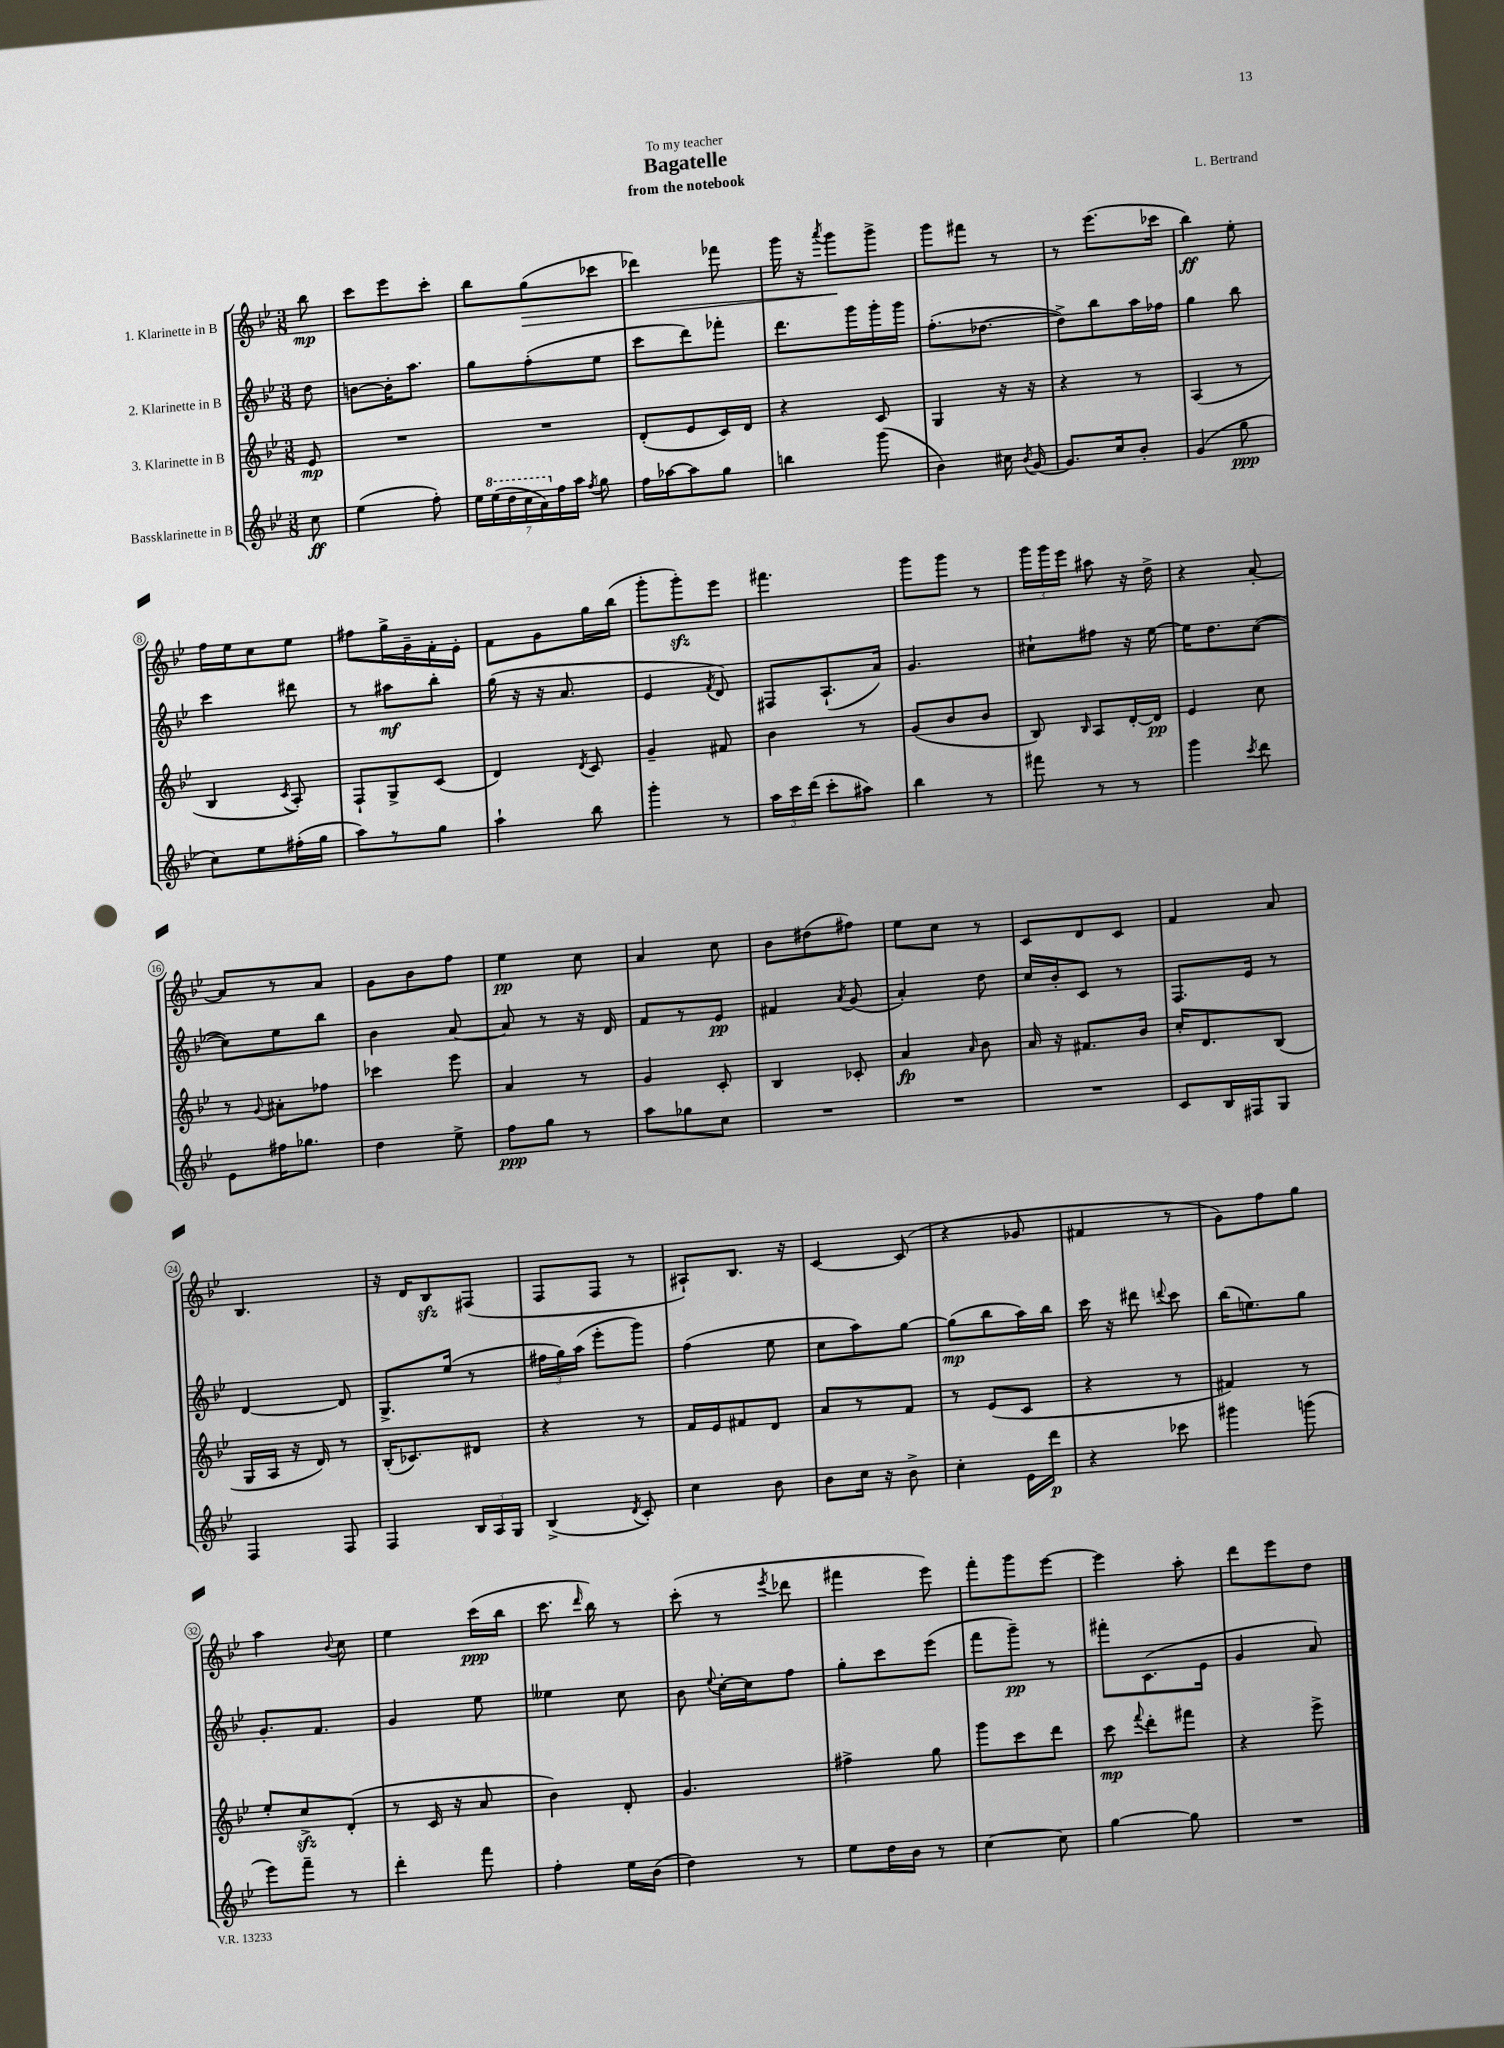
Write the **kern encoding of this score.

**kern	**kern	**kern	**kern
*staff4	*staff3	*staff2	*staff1
*clefG2	*clefG2	*clefG2	*clefG2
*k[b-e-]	*k[b-e-]	*k[b-e-]	*k[b-e-]
*M3/8	*M3/8	*M3/8	*M3/8
8cc	8e-	8dd	8bb-
=	=	=	=
(4ee-	4.r	[8b	8ccc
.	.	16b']	8eee-
.	.	8.aa	.
8ff')	.	.	8ccc'
=	=	=	=
28ee-	4.r	8gg	8bb-
(28eee-	.	.	.
28ddd	.	.	.
28ccc	.	.	.
.	.	(8ff'	(8gg
28aa)	.	.	.
28ff	.	.	.
28aa	.	.	.
8qff	.	.	.
8gg	.	8ee-	8ccc-
=	=	=	=
16ff	(8d'	8ccc	4ddd-)
[16aa-	.	.	.
8aa-]	8e-	8ddd)	.
8gg	16c)	8fff-'	8fff-
.	16d	.	.
=	=	=	=
4bb	4r	8.ddd	16ggg
.	.	.	16r
.	.	.	8qaaa
.	.	.	8ggg
.	.	16ggg	.
(8ggg	8c	16ggg'	8ggg^
.	.	16ggg	.
=	=	=	=
4b-)	4G	(8.ff'	8ggg
.	.	.	8fff#
.	.	[8.dd-	.
16cc#	16r	.	8r
8qb-	.	.	.
[16g	16r	.	.
=	=	=	=
8.g]	4r	8dd-^])	8r
.	.	8bb-	(8.eee-
16cc	.	.	.
8b-'	8r	16aa	.
.	.	16ff-	16ccc-
=	=	=	=
(4g	(4A	4gg	4bb-)
8gg	8r	8bb-	8ee-'
=	=	=	=
8cc)	4B-	4ccc	16ff
.	.	.	16ee-
8ee-	.	.	8cc
.	8qc	.	.
(16ff#'	8A')	8ddd#	8ee-
16gg	.	.	.
=	=	=	=
8aa)	8F`	8r	8ff#
8r	8G^	8aa#	16gg^
.	.	.	16g~
8gg	(8c	8bb-'	16f'
.	.	.	16e-'
=	=	=	=
4aa`	4d)	(16gg	8f
.	.	16r	.
.	.	16r	8g
.	.	8.a	.
.	8qd	.	.
8bb-	8c	.	16gg
.	.	.	(16bb-
=	=	=	=
4ggg'	4g~	4e-	8ggg'
.	.	.	8ggg')
.	.	8qf	.
8r	8f#	8d)	8eee-
=	=	=	=
24aa	4b-	8F#	4.fff#
24ccc	.	.	.
(24ddd	.	.	.
8ccc'	.	(8.A`	.
8aa#)	8r	.	.
.	.	16a)	.
=	=	=	=
4bb-	(8g	4.g	8ggg
.	8b-	.	8ggg
8r	8b-	.	8r
=	=	=	=
8fff#	8B-)	8cc#`	24ggg
.	.	.	24ggg
.	.	.	24eee-
.	16qqB-	.	.
8r	8A	8ff#	8aa#
8r	[16d'	16r	16r
.	16d]	[16ee-	16dd^
=	=	=	=
4ggg	4e-	16ee-]	4r
.	.	8.dd	.
8qccc	.	.	.
8ddd	8cc	([8cc	[8a'
=	=	=	=
8e-	8r	8cc])	8a]
.	8qqg	.	.
16ff#	8a#'	8ee-	8r
8.gg-	.	.	.
.	8ff-	8bb-	8a
=	=	=	=
4dd	4ccc-	4b-	8g
.	.	.	8b-
8ee-^	8eee-	[8a	8ff
=	=	=	=
8ff	4a	8a]	4ee-
8gg	.	8r	.
8r	8r	16r	8cc
.	.	16d	.
=	=	=	=
8aa	4g	8f	4a
8gg-	.	8r	.
8cc	8c'	8e-	8cc
=	=	=	=
4.r	4B-	4f#	8b-
.	.	.	(8dd#
.	.	8qa	.
.	8c-'	(8g	8ff#)
=	=	=	=
4.r	4a	4a')	8ee-
.	.	.	8cc
.	16qqa	.	.
.	8b-	8dd	8r
=	=	=	=
4.r	16a	16cc	8c
.	16r	16b-'	.
.	8.f#	8c	8d
.	.	8r	8c
.	16b-	.	.
=	=	=	=
8c	16cc'	8.F	4f
.	8.d	.	.
16B-	.	.	.
16F#	.	16e-	.
8G	(8B-	8r	8a
=	=	=	=
4F	16G	[4d	4.B-
.	16A	.	.
.	16r	.	.
.	16d)	.	.
8F	8r	8d]	.
=	=	=	=
4F	(16B-'	8.G^	16r
.	8.c-)	.	16d
.	.	.	8B-
.	.	(16ee-	.
24B-	8d#	8r	(8F#
24A	.	.	.
24G	.	.	.
=	=	=	=
(4B-^	4r	24ff#	8F
.	.	24gg)	.
.	.	(24aa	.
.	.	8eee-'	8F
8qd	.	.	.
8c')	8r	8ggg)	8r
=	=	=	=
4cc	16f	(4ff	8A#`)
.	16e-	.	.
.	8f#	.	8.B-
8b-	8d	8ee-	.
.	.	.	16r
=	=	=	=
8b-	8a	8cc	[4c
16cc	8r	8aa)	.
16r	.	.	.
8b-^	8f	[8gg	(8c]
=	=	=	=
4cc'	8r	(8gg]	4r
.	(8e-	8bb-	.
16e-	8c	16aa)	8g-
16ddd	.	16bb-	.
=	=	=	=
4r	4r	16ccc	4f#
.	.	16r	.
.	.	8ddd#	.
.	.	8qqddd	.
8ccc-	8r	8ccc	8r
=	=	=	=
4ggg#	4f#)	(16bb-	8g)
.	.	8.ee)	.
.	.	.	8ff
(8ggg	8r	8gg	8gg
=	=	=	=
8eee-)	8ee-'	8.g'	4aa
8fff~	8cc^	.	.
.	.	8.f	.
.	.	.	8qqb-
8r	(8d'	.	8cc
=	=	=	=
4ddd'	8r	4g	4ee-
.	16c	.	.
.	16r	.	.
8fff	8a	8ee-	(16ccc
.	.	.	16bb-
=	=	=	=
4ff'	4b-)	4ee--	8.ccc
.	.	.	16qqddd
.	.	.	16bb-)
16ee-	8d'	8cc	8r
(16b-	.	.	.
=	=	=	=
4dd)	4.g	8b-	(8ccc'
.	.	8qqee-	.
.	.	[16cc'	8r
.	.	16cc]	.
.	.	.	8qeee-
8r	.	8ff	8ddd-
=	=	=	=
8ee-	4ff#^	8gg'	4fff#
16dd	.	8ccc	.
16b-	.	.	.
8r	8gg	(8eee-	8eee-)
=	=	=	=
[4cc	8ggg	8fff	8fff'
.	8ccc	8ggg~)	8ggg
8cc]	8ddd	8r	[8eee-
=	=	=	=
[4gg	8ccc	8fff#'	4eee-]
.	8qqfff	.	.
.	8ddd'	(8.c	.
8gg]	8fff#	.	8aa'
.	.	16e-	.
=	=	=	=
4.r	4r	4g	8ddd
.	.	.	8eee-
.	8eee-^	8a)	8dd
==	==	==	==
*-	*-	*-	*-
